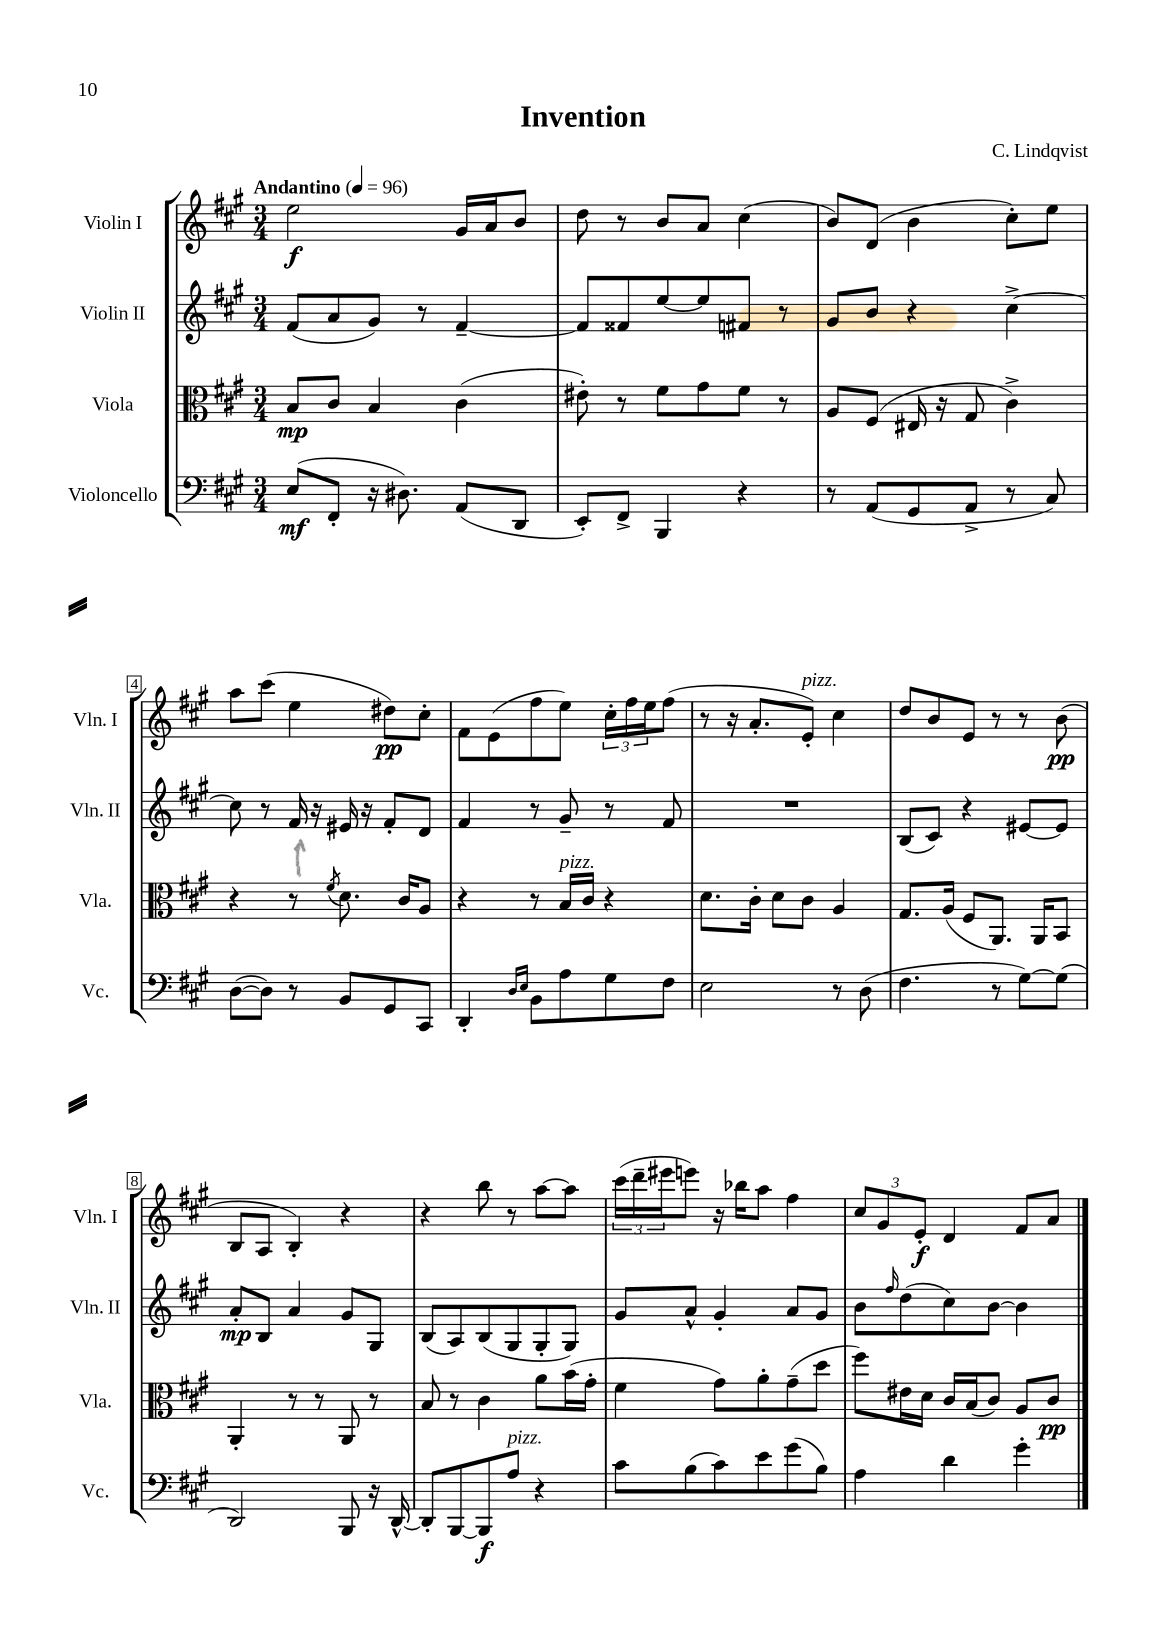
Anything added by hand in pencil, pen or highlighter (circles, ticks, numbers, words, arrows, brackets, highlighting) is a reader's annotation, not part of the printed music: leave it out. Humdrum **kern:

**kern	**kern	**kern	**kern
*staff4	*staff3	*staff2	*staff1
*clefF4	*clefC3	*clefG2	*clefG2
*k[f#c#g#]	*k[f#c#g#]	*k[f#c#g#]	*k[f#c#g#]
*M3/4	*M3/4	*M3/4	*M3/4
*MM96	*MM96	*MM96	*MM96
(8E	8B	(8f#	2ee
8FF#'	8c#	8a	.
16r	4B	8g#)	.
8.D#)	.	.	.
.	.	8r	.
(8AA	(4c#	[4f#~	16g#
.	.	.	16a
8DD	.	.	8b
=	=	=	=
8EE')	8e#')	8f#]	8dd
8FF#^	8r	8f##	8r
4BBB	8f#	[8ee	8b
.	8g#	8ee]	8a
4r	8f#	8f#	(4cc#
.	8r	8r	.
=	=	=	=
8r	8A	8g#	8b)
(8AA	(8F#	8b	(8d
8GG#	16E#	4r	4b
.	16r	.	.
8AA^	8G#	.	.
8r	4c#^)	[4cc#^	8cc#')
8C#)	.	.	8ee
=	=	=	=
([8D	4r	8cc#]	8aa
8D])	.	8r	(8ccc#
8r	8r	16f#	4ee
.	.	16r	.
.	8qf#	.	.
8BB	8.d	16e#	.
.	.	16r	.
8GG#	.	8f#'	8dd#)
.	16c#	.	.
8CC#	8A	8d	8cc#'
=	=	=	=
4DD'	4r	4f#	8f#
.	.	.	(8e
16qqD	.	.	.
16qqE	.	.	.
8BB	8r	8r	8ff#
8A	16B	8g#~	8ee)
.	16c#	.	.
8G#	4r	8r	24cc#'
.	.	.	24ff#
.	.	.	24ee
8F#	.	8f#	(8ff#
=	=	=	=
2E	8.d	2.r	8r
.	.	.	16r
.	16c#'	.	8.a'
.	8d	.	.
.	8c#	.	8e')
8r	4A	.	4cc#
(8D	.	.	.
=	=	=	=
4.F#	8.G#	(8B	8dd
.	.	8c#)	8b
.	(16A	.	.
.	8F#	4r	8e
8r	8.AA)	.	8r
[8G#)	.	[8e#	8r
.	16AA	.	.
(8G#]	8BB	8e#]	(8b
=	=	=	=
2DD)	4AA'	8a'	8B
.	.	8B	8A
.	8r	4a	4B')
.	8r	.	.
8BBB	8AA	8g#	4r
16r	8r	8G#	.
[16DD^^	.	.	.
=	=	=	=
8DD']	8B	(8B	4r
[8BBB	8r	8A)	.
8BBB]	4c#	(8B	8bb
8A	.	8G#	8r
4r	8a	8G#'	[8aa
.	(16b	8G#)	8aa]
.	16g#'	.	.
=	=	=	=
8c#	4f#	8g#	(24ccc#
.	.	.	24ddd~
.	.	.	24eee#
(8B	.	8a^^	8eee)
8c#)	8g#)	4g#'	16r
.	.	.	16bb-
8e	8a'	.	8aa
(8g#	(8g#~	8a	4ff#
8B)	8dd	8g#	.
=	=	=	=
4A	8ff#)	8b	12cc#
.	.	.	12g#
.	.	16qqff#	.
.	16e#	(8dd	.
.	.	.	12e'
.	16d	.	.
4d	16c#	8cc#)	4d
.	(16B	.	.
.	8c#)	[8b	.
4g#'	8A	4b]	8f#
.	8c#	.	8a
==	==	==	==
*-	*-	*-	*-
